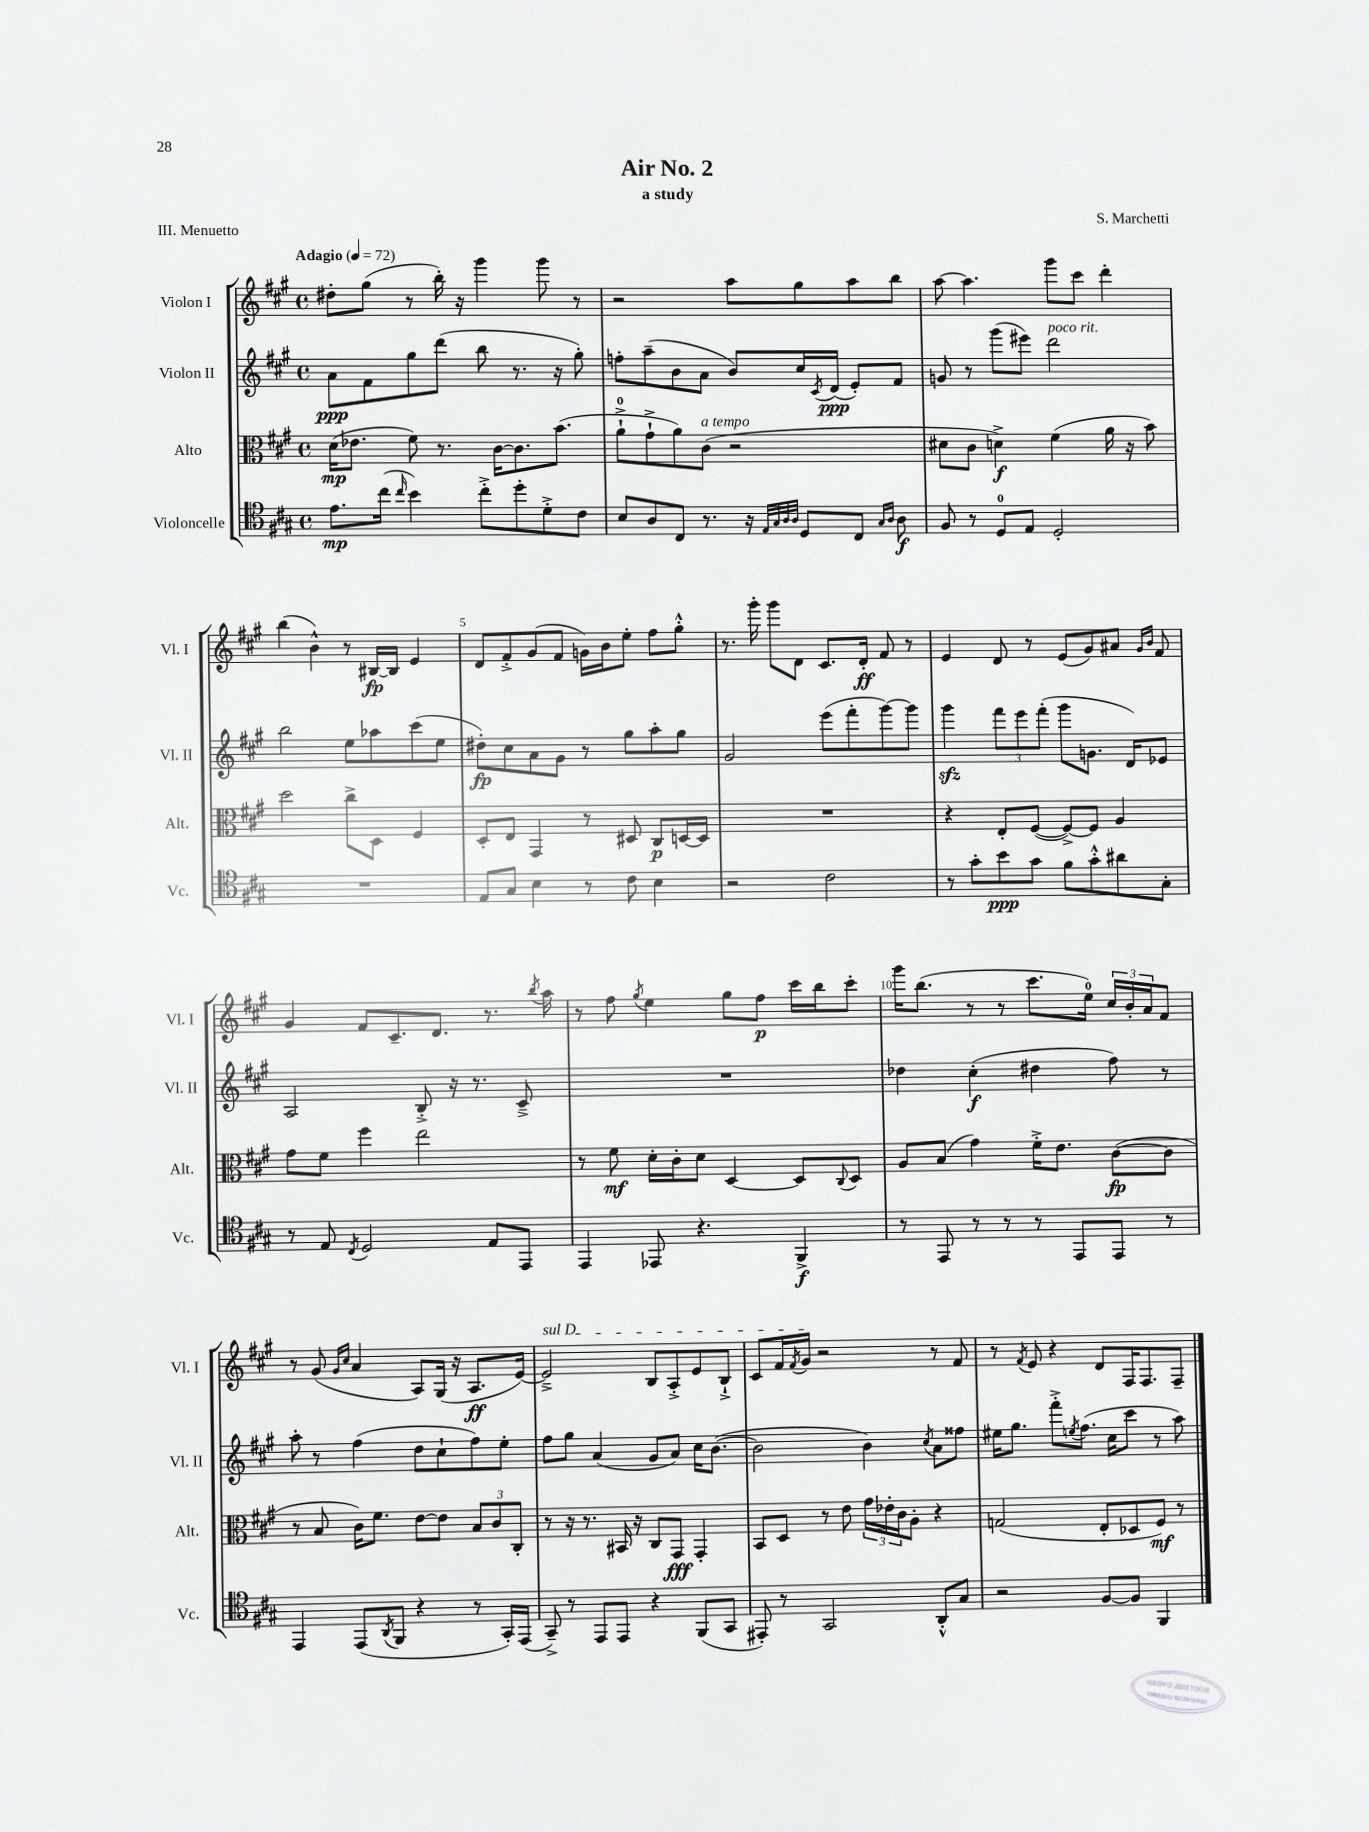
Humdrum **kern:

**kern	**kern	**kern	**kern
*staff4	*staff3	*staff2	*staff1
*clefC4	*clefC3	*clefG2	*clefG2
*k[f#c#g#]	*k[f#c#g#]	*k[f#c#g#]	*k[f#c#g#]
*M4/4	*M4/4	*M4/4	*M4/4
*met(c)	*met(c)	*met(c)	*met(c)
*MM72	*MM72	*MM72	*MM72
8.e\L	(16d\LK	8a\L	8dd#'\L
.	8.e-\J	.	.
.	.	8f#\	(8gg#\J
(16cc#\Jk	.	.	.
16qqcc#/	.	.	.
4b\)	8f#\)	8gg#\	8r
.	8.r	(8ddd\J	16bb'\)
.	.	.	16r
8cc#'^\L	.	8bb\	4ggg#\
.	[16c#\LK	.	.
8dd'\	8.c#\]	8.r	.
8d'^\	.	.	8ggg#\
.	(8.b\J	16r	.
8c#\J	.	8gg#'\)	8r
=	=	=	=
8B/L	8a`^\L	8ff'\L	2r
8A/	8g#`^\	(8aa~\	.
8C#/J	8a\)	8b\	.
8.r	(8c#\J	8a\J	.
.	2r	8b/L)	8aa\L
16r	.	.	.
32qqE/LLL	.	.	.
32qqG#/	.	.	.
32qqA/	.	.	.
32qqA/JJJ	.	.	.
8D/L	.	16cc#/L	8gg#\
.	.	8qc#/	.
.	.	(16d/JJ	.
8C#/J	.	8e'/L)	8aa\
16qqG#/LL	.	.	.
16qqA/JJ	.	.	.
8A\	.	8f#/J	8bb\J
=	=	=	=
8F#/	8d#\L	8g/	[8aa\
8r	8c#\J	8r	4.aa\]
8D/L	4d^\)	(8ggg#\L	.
8E/J	.	8eee#\J)	.
2D'/	(4f#\	2ddd\	8ggg#\L
.	.	.	8ccc#\J
.	16a\	.	4ddd'\
.	16r	.	.
.	8b\)	.	.
=	=	=	=
1r	2dd\	2bb\	(4bb\
.	.	.	4b^^\)
.	8cc#^\L	8ee\L	8r
.	8D\J	8aa-\	[16B#/LL
.	.	.	16B#/]JJ
.	4F#/	(8ccc#\	4e/
.	.	8ee\J	.
=	=	=	=
8E/L	8D'/L	8dd#'\L)	8d/L
8G#/J	8E/J	8cc#\	8f#'^/
4B\	4GG#/	8a\	(8g#/
.	.	8g#\J	8f#/J
8r	8r	8r	16g\LL)
.	.	.	16b\J
8c#\	8D#/	8gg#\L	8ee'\J
4B\	8C#/L	8aa'\	8ff#\L
.	[16D/L	8gg#\J	8gg#'^^\J
.	16D/]JJ	.	.
=	=	=	=
2r	1r	2g#/	8.r
.	.	.	16ggg#'\
.	.	.	8ggg#\L
.	.	.	8d\J
2c#\	.	(8eee\L	8.c#/L
.	.	8fff#'\	.
.	.	.	16d'/Jk
.	.	[8ggg#\)	8f#/
.	.	8ggg#\]J	8r
=	=	=	=
8r	4r	4ggg#\	4e/
8g#'\L	.	.	.
8b\	8E'/L	12fff#\L	8d/
.	.	12eee\	.
8g#\J	([8F#/J	.	8r
.	.	(12fff#'\J	.
8f#\L	8F#^/_L)	8ggg#\L	(8e/L
8g#'^^\	8F#/]J	8.g\J	8g#/)
8a#\	4A/	.	8a#/J
.	.	16d/LK)	.
.	.	.	16qqg#/LL
.	.	.	16qqb/JJ
8G#'\J	.	8e-/J	8f#/
=	=	=	=
8r	8g#\L	2A/	4g#/
8E/	8f#\J	.	.
8qC#/	.	.	.
2D/	4ff#\	.	8f#/L
.	.	.	8.c#~/
.	2ee\	8B'^/	.
.	.	.	8.d/J
.	.	16r	.
.	.	8.r	.
8E/L	.	.	8.r
8EE/J	.	8c#~^/	.
.	.	.	8qbb/
.	.	.	16aa\
=	=	=	=
4EE/	8r	1r	8r
.	8f#\	.	8ff#\
.	.	.	8qgg#/
8EE-/	16d'\LL	.	4ee\
.	16c#'\J	.	.
4.r	8d\J	.	.
.	[4D/	.	8gg#\L
.	.	.	8ff#\J
4FF#^/	8D/]L	.	16ccc#\LL
.	.	.	16bb\J
.	8qqC#/	.	.
.	8D/J	.	8ccc#'\J
=	=	=	=
8r	8A/L	4dd-\	16ggg#\LK
.	.	.	(8.bb\J
8EE/	(8B/J	.	.
8r	4g#\)	(4cc#'\	8r
8r	.	.	8r
8r	16f#'^\LK	4dd#\	8.ccc#\L
.	8.e\J	.	.
8EE/L	.	.	.
.	.	.	16ee\Jk)
8EE/J	([8c#\L	8ff#\)	24cc#/LL
.	.	.	24b'/
.	.	.	24a/J
8r	8c#\]J	8r	8f#/J
=	=	=	=
4EE/	8r	8aa'\	8r
.	8B/	8r	(8g#/
.	.	.	16qqg#/LL
.	.	.	16qqcc#/JJ
(8EE/L	16c#\LK)	(4ff#\	4a/
.	8.f#\J	.	.
8qAA/	.	.	.
8FF#/J	.	.	.
4r	[8e\L	8dd\L	8A/L)
.	8e\]J	8cc#`\	(16G#/Jk
.	.	.	16r
8r	12B/L	8ff#\)	8.A/L
.	12c#/	.	.
16GG#'/LL)	.	8ee'\J	.
.	12C#'/J	.	.
(16EE/JJ	.	.	[16e/Jk)
=	=	=	=
8GG#~^/)	8r	8ff#\L	2e~^/]
8r	16r	8gg#\J	.
.	8.r	.	.
8EE/L	.	(4a/	.
8EE/J	16BB#/	.	.
.	16r	.	.
4r	8C#/L	8g#/L	8B/L
.	8GG#/J	8a/J)	8A'^/
(8FF#/L	4GG#'/	16cc#\LK	8e/
.	.	([8.b\J	.
8GG#/J	.	.	8B`^/J
=	=	=	=
8EE#'/)	8BB/L	2b\]	8c#/L
8r	8D/J	.	16f#/L
.	.	.	8qf#/
.	.	.	16g#/JJ
2GG#/	8r	.	2r
.	8e\	.	.
.	24g#\LL	4b\)	.
.	24e-'\	.	.
.	24c#\J	.	.
.	8A'\J	.	.
.	.	8qcc#/	.
8AA'^^/L	4r	8a\L	8r
8G#/J	.	8ff##\J	8f#/
=	=	=	=
2r	(2G/	16ee#\LK	8r
.	.	8.gg#\J	.
.	.	.	8qf#/
.	.	.	8e/
.	.	8fff#'^\L	4r
.	.	8qee/	.
.	.	(8.ff#\J	.
[8F#/L	8E'/L	.	8d/L
.	.	16cc#\LK	.
8F#/]J	8D-/	8ccc#\J	16F#/K
.	.	.	8.F#/
4FF#/	8F#/J)	8r	.
.	8r	8aa\)	8F#~/J
==	==	==	==
*-	*-	*-	*-
